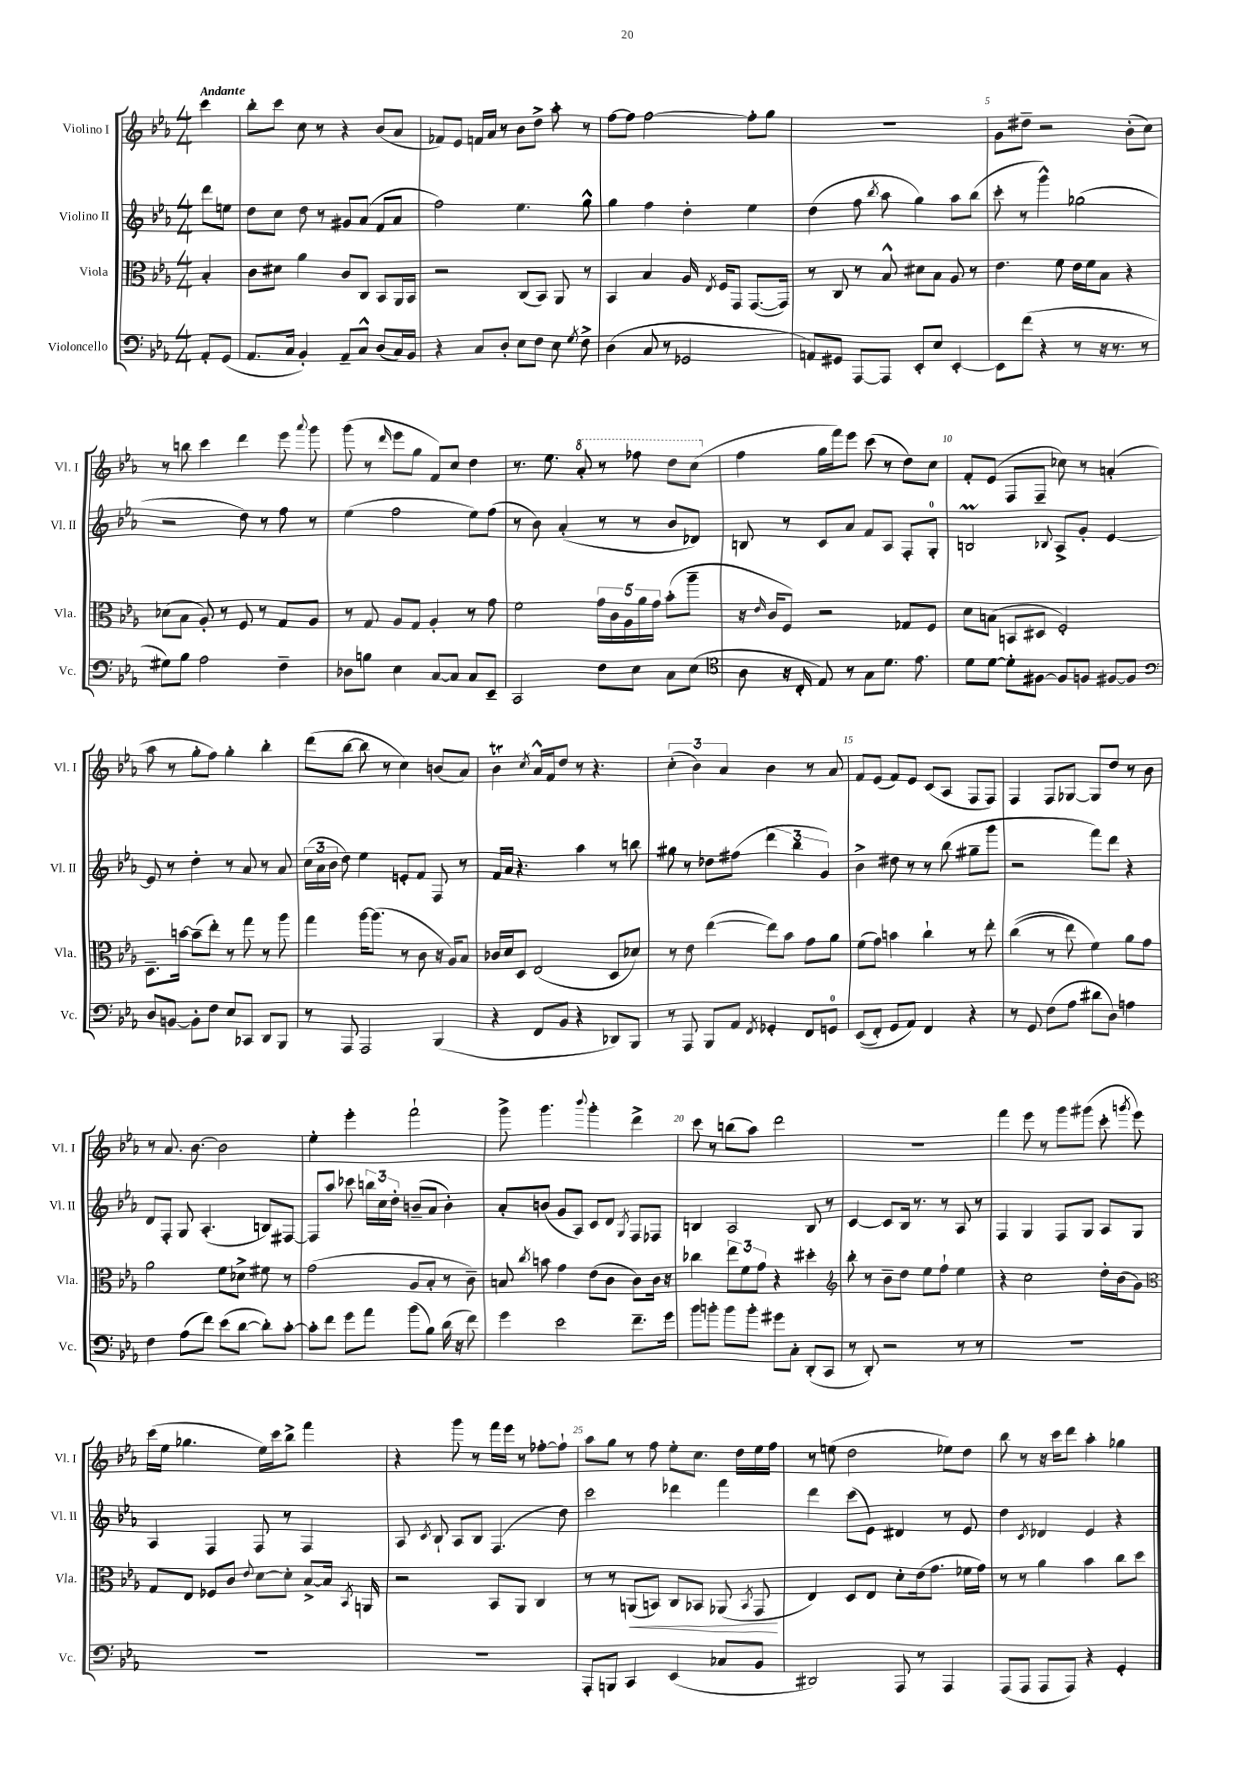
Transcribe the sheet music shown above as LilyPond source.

<<
\new StaffGroup <<
\new Staff = "s0" \with { instrumentName = "Violino I" shortInstrumentName = "Vl. I" } {
    \clef treble \key ees \major \numericTimeSignature \time 4/4 \partial 4 \tempo "Andante"
    \autoBeamOff c'''4 |
    bes''8[-. c'''8] c''8 r8 r4 bes'8[( aes'8] |
    fes'8[) ees'8] f'16[ aes'16] r8 bes'8[ d''8]-> aes''8-. r8 |
    f''8[~ f''8] f''2~ f''8[-. g''8] |
    R1 |
    g'8[ dis''8]-- r2 bes'8[-.( c''8]) |
    r8 b''8 c'''4 d'''4 ees'''8 \appoggiatura { aes'''8 } g'''8 |
    g'''8( r8 \grace { d'''16 } ees'''8[ g''8] f'8[) c''8] d''4 |
    r8. ees''8. \ottava #1 aes''8-. r8 fes'''8 d'''8[ c'''8]( \ottava #0 |
    f''4 g''16[ f'''16) ees'''8] c'''8( r8 d''8[) c''8] |
    f'8[-. ees'8]( f8[ f8]-- ces''8) r8 a'4-.( |
    aes''8 r8 g''8[-. f''8]) g''4-. bes''4-. |
    d'''8[( bes''8]~ bes''8 r8 c''4) b'8[( aes'8]) |
    bes'4\trill \acciaccatura { c''8 } aes'16[-^ f'16 d''8] r8 r4. |
    \tuplet 3/2 { c''4-.( bes'4) aes'4 } bes'4 r8 aes'8 |
    f'8[ ees'8]( f'8[) ees'8] c'8[( aes8] f8[ f8]) |
    f4 f8[ ges8]~ ges8[ d''8] r8 bes'8 |
    r8 aes'8. bes'8.~ bes'2 |
    ees''4-. ees'''4-. f'''2-! |
    g'''8-> g'''4. \appoggiatura { bes'''8 } g'''4-. d'''4-> |
    c'''8 r8 b''8[( aes''8]) d'''2 |
    R1 |
    f'''4 ees'''8 r8 g'''8[ gis'''8]( c'''8-. \acciaccatura { g'''8 } ees'''8) |
    c'''16[( ees''16] ges''4. ees''16[) c'''16 bes''8]-> f'''4 |
    r4 g'''8 r8 f'''16[ ees'''16] r8 fes''8[~-. fes''8]-! |
    aes''8[ g''8] r8 f''8 ees''8[-. c''8.] d''16[ ees''16 f''16] |
    r8 e''8( d''2 ees''8[) d''8] |
    bes''8 r8 r16 c'''16[ d'''8] aes''4-. ges''4 \bar "|." |
}
\new Staff = "s1" \with { instrumentName = "Violino II" shortInstrumentName = "Vl. II" } {
    \clef treble \key ees \major \numericTimeSignature \time 4/4 \partial 4
    \autoBeamOff d'''8[ e''8] |
    d''8[ c''8] d''8 r8 gis'8[ aes'8]( f'8[ aes'8] |
    f''2) ees''4. g''8-^ |
    g''4 f''4 d''4-. ees''4 |
    d''4( f''8 \acciaccatura { bes''8 } aes''8 g''4) aes''8[ bes''8]( |
    c'''8-. r8 g'''4-^) ges''2( |
    r2 d''8) r8 f''8 r8 |
    ees''4( f''2 ees''8[) f''8]( |
    r8 bes'8) aes'4-.( r8 r8 bes'8[ des'8]) |
    b8 r8 c'8[ aes'8] f'8[ aes8] f8[-. g8]-0-. |
    b2\prall \appoggiatura { bes8 } aes8[-> g'8]-. ees'4~ |
    ees'8 r8 d''4-. r8 aes'8 r8 aes'8 |
    \tuplet 3/2 { c''16[( aes'16 bes'16] } d''8) ees''4 e'8[-. f'8] f8 r8 |
    f'16[ aes'16] r4. aes''4 r8 b''8 |
    gis''8 r8 des''8[ fis''8]( \tuplet 3/2 { d'''4 bes''4 g'4) } |
    bes'4-> dis''8 r8 r8 bes''8( gis''8[-- g'''8] |
    r2 f'''8[) d'''8] r4 |
    d'8[ f8]-. g8 aes4.-.( b8[) fis8]~ |
    fis8[ aes''8] ces'''8 \tuplet 3/2 { b''16[ c''16 d''16]-. } b'8[--( aes'8] b'4-.) |
    aes'8[-. b'8]( g'8[ aes8]) c'8[ d'8] \acciaccatura { g8 } f8[ fes8] |
    b4 aes2 b8 r8 |
    c'4~ c'8[ bes16] r8. r8 aes8 r8 |
    f4 g4 f8[ g8] aes8[ g8] |
    aes4 f4 f8 r8 f4 |
    aes8 \acciaccatura { c'8 } bes8-! aes8[ bes8] f4.( d''8) |
    c'''2 des'''4 f'''4 |
    d'''4 c'''8[( ees'8]) dis'4 r8 ees'8 |
    d''4 \acciaccatura { c'8 } des'4 ees'4 r4 \bar "|." |
}
\new Staff = "s2" \with { instrumentName = "Viola" shortInstrumentName = "Vla." } {
    \clef alto \key ees \major \numericTimeSignature \time 4/4 \partial 4
    \autoBeamOff bes4-. |
    c'8[ dis'8] aes'4 c'8[ c8] bes,8[ aes,16 bes,16] |
    r2 c8[( bes,8]) aes,8 r8 |
    bes,4 bes4 aes16 \acciaccatura { ees8 } f16[ g,8] g,8.[~( g,16]) |
    r8 c8 r8 bes8-^ dis'8[ bes8] aes8 r8 |
    ees'4. f'8 ees'16[ f'16 bes8] r4 |
    des'8[( bes8] aes8-.) r8 f8 r8 g8[ aes8] |
    r8 g8 aes8[ g8] aes4-. r8 g'8 |
    f'2 \tuplet 5/4 { g'16[ c'16 aes16 aes'16 g'16] } bes'8[-.( aes''8]-- |
    r16 \grace { ees'16 } c'16[ f8]) r2 ges8[ f8] |
    d'8[ b8]( b,8[ dis8] f2-.) |
    d8.[-- b'16]~ b'8[--( ees''8]-.) r8 g''8 r8 aes''8 |
    g''4 aes''16[~ aes''8.]( r8 c'8 r16 aes16[) bes8] |
    ces'16[ d'16 d8] ees2( d8[ des'8]) |
    r8 ees'8 ees''4~( ees''8[) bes'8] g'8[ aes'8] |
    f'8[( g'8]) b'4 c''4-! r8 ees''8-. |
    c''4(\( r8 ees''8) f'4\) aes'8[ g'8] |
    aes'2 f'8[ des'8]-> fis'8 r8 |
    g'2( aes8[ bes8]-. r8 c'8--) |
    b8 \acciaccatura { c''8 } b'8 g'4 ees'8[( c'8] c'8[) c'16] r16 |
    ces''4 \tuplet 3/2 { ees''8[ f'8 g'8] } r4 dis''4-. |
    \clef treble bes''8-. r8 bes'8[-- d''8] ees''8[ f''8]-! ees''4 |
    r4 c''2 d''16[-. bes'16( g'8]) |
    \clef alto g8[ ees8] fes8[ c'8] \appoggiatura { ees'8 } d'8[~ d'8]-. bes8[~-> bes16] \acciaccatura { bes,8 } a,16 |
    r2 bes,8[ aes,8] c4 |
    r8 r8 a,8[\<( b,8]) c8[ bes,8] aes,8( \acciaccatura { bes,8 } g,8\! |
    ees4) d8[ ees8] d'8[-. ees'16( g'8.] fes'16[ g'16]) |
    r8 r8 aes'4 bes'4 c''8[ d''8] \bar "|." |
}
\new Staff = "s3" \with { instrumentName = "Violoncello" shortInstrumentName = "Vc." } {
    \clef bass \key ees \major \numericTimeSignature \time 4/4 \partial 4
    \autoBeamOff aes,8[-. g,8]( |
    aes,8.[ c16] bes,4-.) aes,8[-- c8]-^ d8[( c16) bes,16] |
    r4 c8[ d8]-. ees8[ f8] ees8 \acciaccatura { g8 } f8-> |
    d4( c8 r8 ges,2 |
    a,8[) gis,8] aes,,8[~ aes,,8] ees,8[-. ees8] ees,4~-. |
    ees,8[ f'8]( r4 r8 r16 r8. r8 |
    gis8[) bes8] aes2 f4-- |
    des8[ b8] ees4 c8[~ c8] c8[ ees,8]-- |
    c,2 f8[ ees8] c8[ ees8]( |
    \clef tenor aes8 r16 c16-. ees8) r8 g8[ d'8.] ees'8. |
    d'8[ d'8]~ d'8[-. fis8]~ fis8[ f8] fis8[~ fis8] |
    \clef bass d8[ b,8]~ b,8[-. f8] ees8[ ces,8] d,8[ bes,,8] |
    r8 aes,,8 aes,,2 bes,,4( |
    r4 f,8[ bes,8] r4 des,8[) bes,,8] |
    r8 aes,,8 bes,,8[ aes,8] \acciaccatura { f,8 } ges,4-. f,8[ g,8]-0 |
    ees,8[(\( f,8]-.) g,8[ aes,8]\) f,4 r4 |
    r8 g,8 f8[( aes8] dis'8[ d8]) a4 |
    f4 aes8[( f'8]) ees'8[( d'8]~ d'8[-.) c'8]~-. |
    c'8[-. f'8] g'8[ aes'8] bes'8[( bes8]) d'16( r16 f'8) |
    g'4 ees'2 f'8.[-- g'16] |
    bes'8[ b'8]-. b'8[ b'8]-. gis'8[ c8]-. d,8[-.( c,8] |
    r8 d,8-.) r2 r8 r8 |
    R1 |
    R1 |
    R1 |
    aes,,8[-. b,,8] c,4 ees,4( ces8[ bes,8] |
    dis,2) aes,,8 r8 aes,,4 |
    aes,,8[( aes,,8] aes,,8[ aes,,8]) r4 g,4-. \bar "|." |
}
>>
>>
\layout { \context { \Score \override BarNumber.break-visibility = ##(#f #t #t) barNumberVisibility = #(every-nth-bar-number-visible 5) } }
